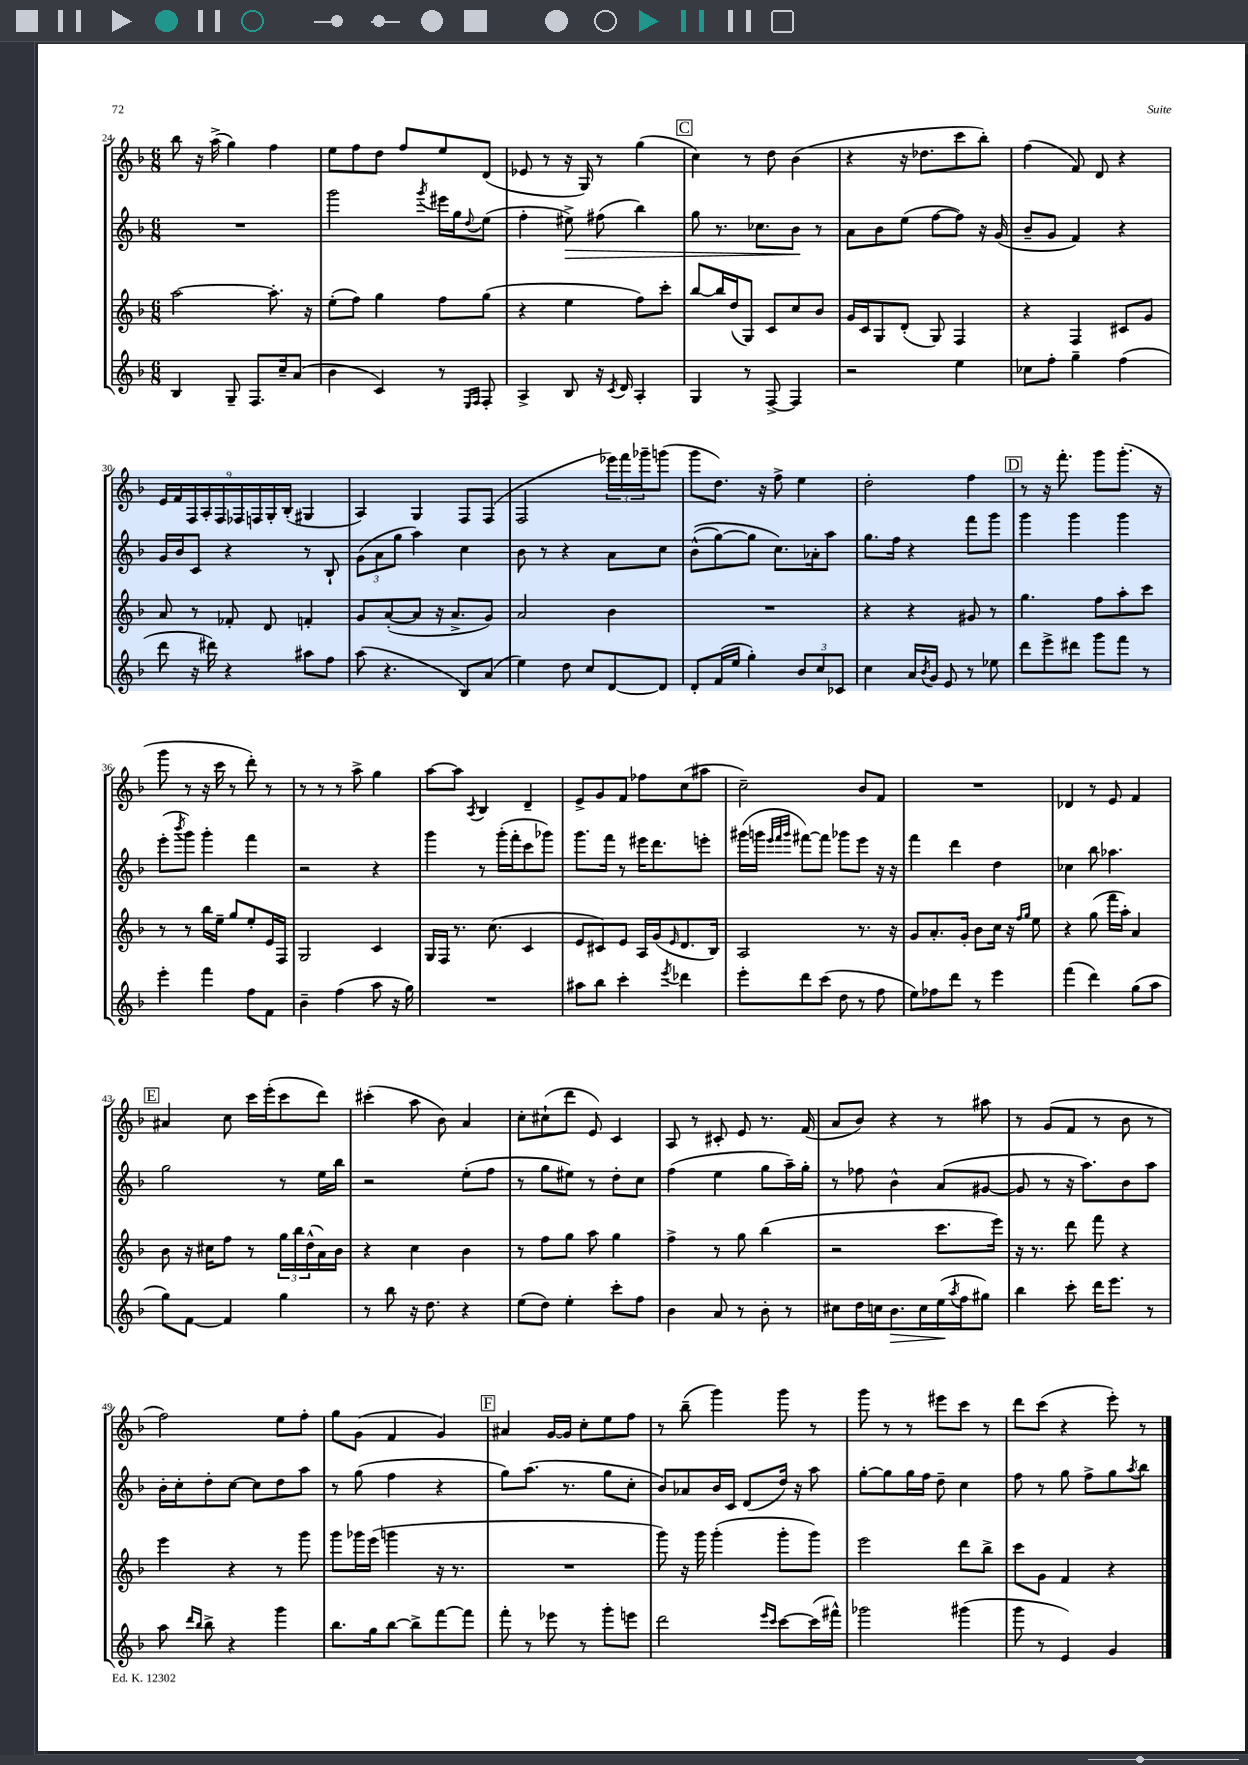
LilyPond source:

<<
\new StaffGroup <<
\new Staff = "s0" {
    \clef treble \key f \major \numericTimeSignature \time 6/8
    bes''8 r16 a''16->( g''4) f''4 |
    e''8 f''8 d''8 f''8 e''8 d'8( |
    ees'8 r8 r16 g16) r8 g''4( |
    \mark \markup { \box "C" } c''4) r8 d''8 bes'4( |
    r4 r16 des''8. c'''8 bes''8-.) |
    f''4( f'8) d'8 r4 |
    \tuplet 9/8 { e'16 f'16 f16 a16-. f16 fes16 f16 g16-. bes16-.( } gis4 |
    a4) g4 f8 f8( |
    f2 \tuplet 3/2 { ees'''16) f'''16 ges'''16-- } g'''8( |
    g'''8 d''8.) r16 f''8-> e''4 |
    d''2-. f''4 |
    \mark \markup { \box "D" } r8 r16 f'''8.-. g'''8 g'''8.-.( r16 |
    g'''8 r8 r16 c'''16 r8 d'''8-.) r8 |
    r8 r8 r8 a''8-> g''4 |
    a''8~ a''8 \acciaccatura { a8 } bes4 d'4-- |
    e'8-> g'8 f'8 fes''8 c''8( ais''8 |
    c''2--) bes'8 f'8 |
    R2. |
    des'4 r8 e'8 f'4 |
    \mark \markup { \box "E" } ais'4 c''8 c'''16 e'''16-.( c'''8 d'''8) |
    cis'''4-.( a''8 bes'8) a'4 |
    c''8-. cis''8-!( d'''8 e'8) c'4 |
    a8 r8 cis'8-. e'8 r8. f'16( |
    a'8 bes'8) r4 r8 ais''8 |
    r8 g'8( f'8 r8 bes'8 r8 |
    f''2) e''8 f''8-. |
    g''8 g'8( f'4 g'4) |
    \mark \markup { \box "F" } ais'4 g'16~ g'16 c''8-. e''8 f''8 |
    r8 bes''8--( g'''4) g'''8 r8 |
    g'''8 r8 r8 eis'''8 c'''8 r8 |
    d'''8 c'''8( r4 e'''8-.) r8 \bar "|." |
}
\new Staff = "s1" {
    \clef treble \key f \major \numericTimeSignature \time 6/8
    R2. |
    g'''2 \acciaccatura { g'''8 } eis'''16 g''16 \appoggiatura { d''8 } e''8( |
    f''4-. eis''8->\>) fis''8( bes''4) |
    \mark \markup { \box "C" } g''8 r8. ces''8. bes'8\! r8 |
    a'8 bes'8 e''8( f''8~ f''8) r16 g'16( |
    bes'8-- g'8 f'4) r4 |
    g'16 bes'16 c'8 r4 r8 bes8-! |
    \tuplet 3/2 { g'8( a'8 g''8 } a''4) c''4 |
    bes'8 r8 r4 a'8 c''8 |
    bes'8-^(\( g''8~) g''8 c''8.\) aes'16-. a''8 |
    g''8. f''16 r4 f'''8 g'''8 |
    \mark \markup { \box "D" } g'''4 g'''4 g'''4 |
    e'''8-.( \acciaccatura { bes'''8 } g'''8) g'''4-. f'''4 |
    r2 r4 |
    g'''4 r8 g'''16-.( f'''16-. c'''8 ges'''8) |
    g'''8. f'''16 r8 eis'''16 d'''8. e'''8-. |
    gis'''16( g'''16 \grace { e'''32 f'''32 g'''32 } fis'''8~) fis'''8 ges'''8 e'''8 r16 r16 |
    f'''4 d'''4 d''4 |
    ces''4 bes''8 aes''4. |
    \mark \markup { \box "E" } g''2 r8 e''16 bes''16 |
    r2 e''8-.( f''8 |
    r8 g''8 eis''8) r8 d''8-. c''8 |
    f''4( e''4 g''8 a''16--) g''16-. |
    r8 fes''8 bes'4-^ a'8( gis'8~ |
    gis'8 r8 r16 a''8.) bes'8 a''8 |
    bes'16-. c''16-. d''8-. c''8~ c''8 d''8 a''8 |
    r8 g''8( f''4 r4 |
    \mark \markup { \box "F" } g''8) a''8.( r8. g''8 c''8-. |
    bes'8) aes'8 bes'16 c'16 d'8( d''16) r16 a''8 |
    g''8~-. g''8 g''16 f''16 d''8-- c''4 |
    f''8 r8 g''8 f''8-> g''8 \acciaccatura { a''8 } bes''8 \bar "|." |
}
\new Staff = "s2" {
    \clef treble \key f \major \numericTimeSignature \time 6/8
    a''2~ a''8.-. r16 |
    e''8-.( f''8) g''4 f''8 g''8( |
    r4 e''4 f''8) c'''8-. |
    \mark \markup { \box "C" } bes''8~ bes''16 d''16( g8) c'8 c''8 bes'8 |
    g'16 c'16 g8 d'8-.( g8) f4 |
    r4 f4 cis'8 g'8 |
    a'8 r8 fes'8-. d'8 f'4-. |
    g'8 a'8~-.( a'8 r16 a'8.-> g'8) |
    a'2 bes'4 |
    R2. |
    r4 r4 gis'8 r8 |
    \mark \markup { \box "D" } g''4. f''8 a''8-. c'''8 |
    r8 r8 bes''16 e''16-- g''8 e''8-. e'16 f16 |
    g2 c'4 |
    g16 f16 r8. c''8.( c'4 |
    e'8 cis'8) e'8 a16 g'16( \grace { e'16 } d'8. bes16) |
    a2 r8. r16 |
    g'8 a'8.-. g'16-. bes'8 c''16 r16 \grace { f''16 g''16 } e''8 |
    r4 g''8( f'''16 a''16-.) a'4 |
    \mark \markup { \box "E" } bes'8 r16 cis''16 f''8 r8 \tuplet 3/2 { g''16 bes''16 d''16-^( } a'16) bes'16 |
    r4 c''4 bes'4 |
    r8 f''8 g''8 a''8 g''4 |
    f''4-> r8 g''8 bes''4( |
    r2 c'''8. e'''16) |
    r16 r8. d'''8 f'''8 r4 |
    e'''4 r4 r8 g'''8 |
    g'''8 ges'''16 e'''16( g'''4 r16 r8. |
    \mark \markup { \box "F" } R2. |
    g'''8) r16 g'''16 g'''4-.( g'''8-. g'''8) |
    e'''2 d'''8 bes''8-> |
    c'''8 g'8 f'4 r4 \bar "|." |
}
\new Staff = "s3" {
    \clef treble \key f \major \numericTimeSignature \time 6/8
    bes4 g8-- f8. c''16-- a'8( |
    bes'4 c'4) r8 \grace { e16 f16 } f8-. |
    a4-> bes8 r16 \acciaccatura { c'8 } d'16 a4-. |
    \mark \markup { \box "C" } g4 r8 f8~-> f4 |
    r2 e''4 |
    ces''8 f''8-. g''4-- f''4( |
    d'''8 r16 dis'''16) r4 ais''8 f''8 |
    a''8( r4. bes8) a'8( |
    e''4) d''8 c''8 d'8~ d'8 |
    d'8-. f'16( e''16 g''4-.) \tuplet 3/2 { bes'8 c''8 ces'8 } |
    c''4 a'16 \acciaccatura { bes'8 } g'16 e'8 r8 ees''8 |
    \mark \markup { \box "D" } d'''8 e'''8-> dis'''8 g'''8 f'''8 r8 |
    e'''4-. f'''4 f''8 f'8 |
    bes'4-- f''4( a''8 r16 g''16) |
    R2. |
    ais''8 bes''8 c'''4-. \acciaccatura { e'''8 } des'''4 |
    e'''8-. d'''8 c'''8( d''8 r8 f''8 |
    e''8) fes''8 d'''8 r8 e'''4 |
    f'''4( d'''4) g''8( a''8 |
    \mark \markup { \box "E" } g''8) f'8~ f'4 g''4 |
    r8 bes''8 r16 d''8. r4 |
    e''8( d''8) e''4-. c'''8-. f''8 |
    bes'4 a'8 r8 bes'8-. r8 |
    cis''8 d''16 c''16 bes'8.\> c''16 e''16\!( \acciaccatura { a''8 } f''16 gis''8) |
    bes''4 c'''8-. d'''16 e'''8. r8 |
    a''8 \grace { d'''16 bes''16 } bes''8-> r4 g'''4 |
    bes''8. g''16 bes''8~ bes''8-> f'''8~ f'''8 |
    \mark \markup { \box "F" } f'''8-. r8 ees'''8 r8 g'''8-. e'''8 |
    d'''2 \grace { e'''16 c'''16 } c'''8~ c'''16( fis'''16-^) |
    ges'''2 gis'''4( |
    g'''8 r8 e'4) g'4 \bar "|." |
}
>>
>>
\layout { \context { \Score currentBarNumber = #24 } }
